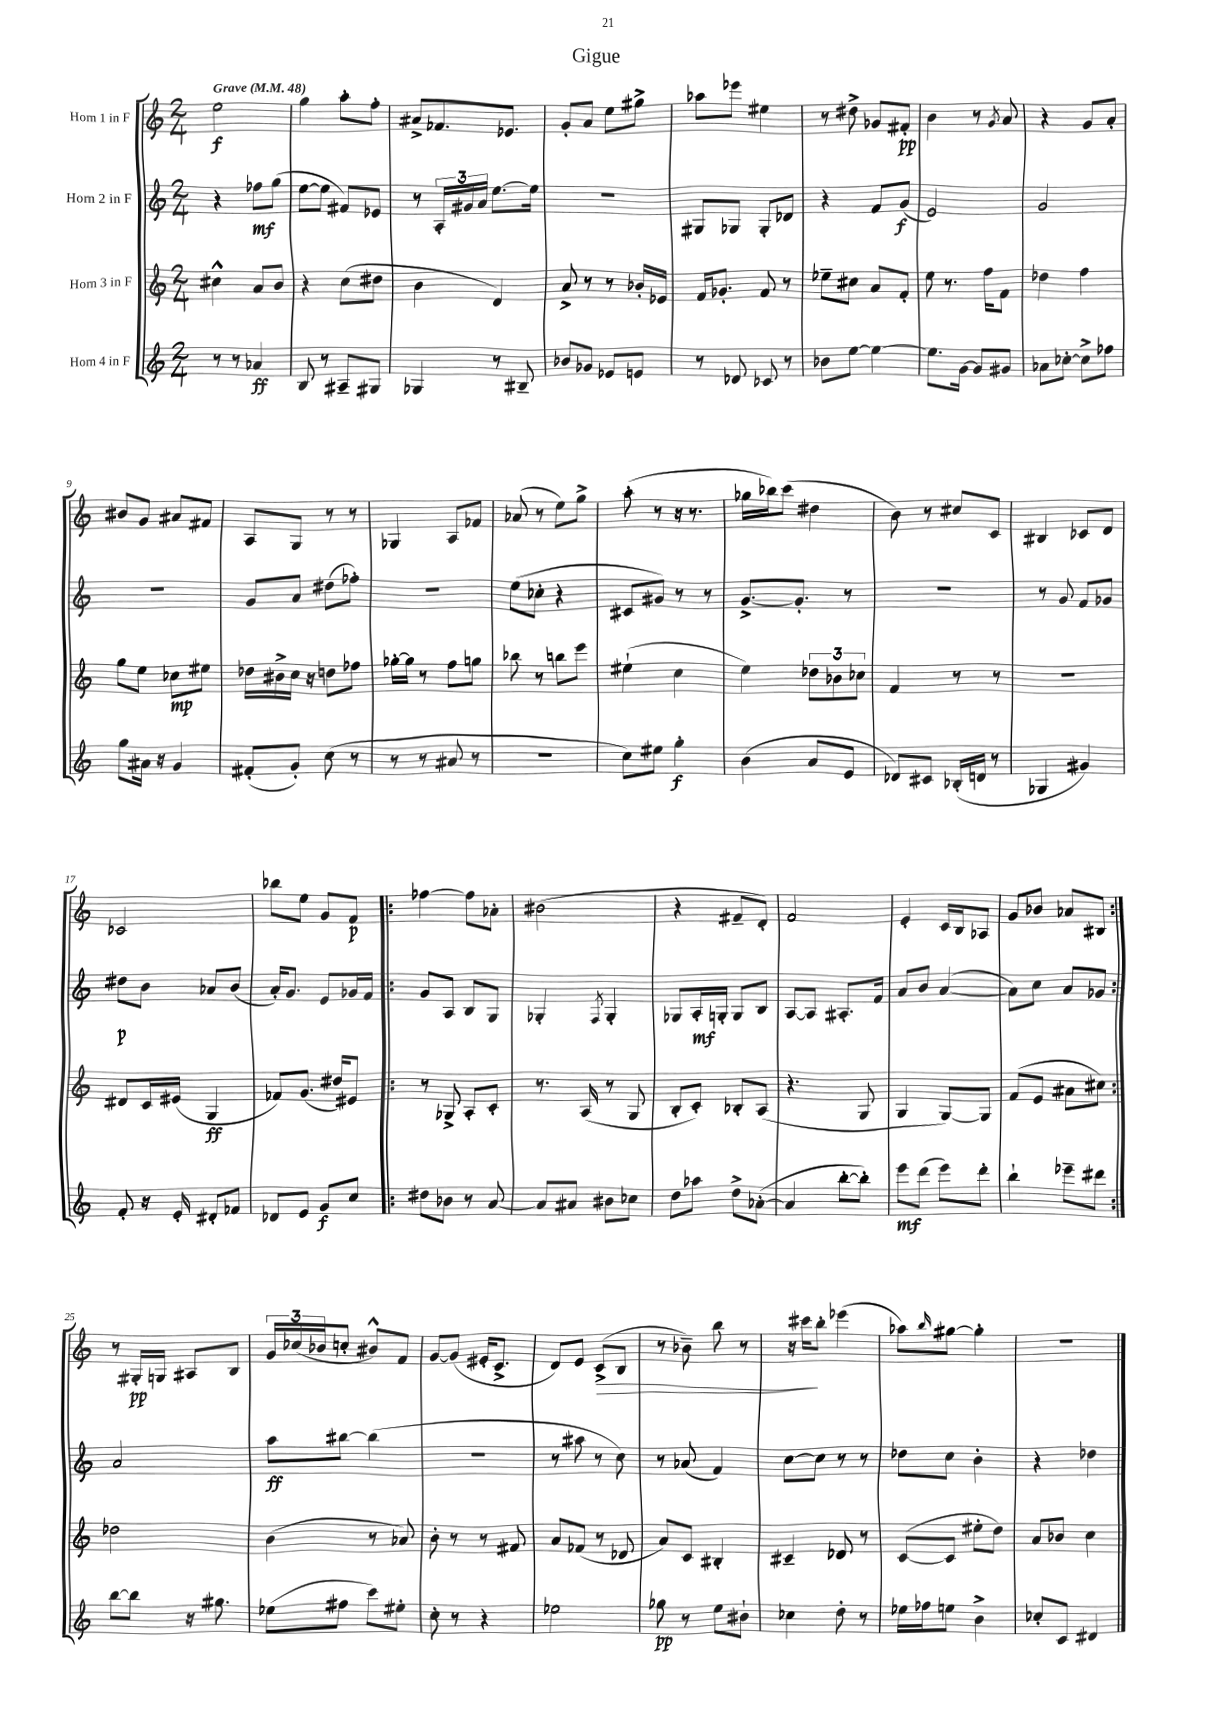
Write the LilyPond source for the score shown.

\header { title = "Gigue" }
<<
\new StaffGroup <<
\new Staff = "s0" \with { instrumentName = "Horn 1 in F" } {
    \clef treble \key c \major \numericTimeSignature \time 2/4 \tempo "Grave" 4 = 48
    e''2\f |
    g''4 a''8-. f''8-. |
    ais'8-> fes'8. ees'8. |
    g'8-. a'8 e''8 gis''8-> |
    aes''8 ees'''8 eis''4 |
    r8 dis''8-> ges'8 fis'8-.\pp |
    b'4 r8 \acciaccatura { g'8 } a'8 |
    r4 g'8 a'8-. |
    bis'8 g'8 ais'8 fis'8 |
    a8 g8 r8 r8 |
    ges4 a8 fes'8 |
    aes'8( r8 e''8) g''8-> |
    a''8-.( r8 r16 r8. |
    ges''16 bes''16) c'''8( dis''4 |
    b'8) r8 cis''8 c'8 |
    bis4 ces'8 d'8 |
    ces'2 |
    bes''8 e''8 g'8 f'8\p |
    \repeat volta 2 { fes''4~ fes''8 aes'8-. |
    bis'2( |
    r4 fis'8-- d'8-.) |
    f'2 |
    e'4-. c'16 b16 aes8 |
    g'8 bes'8 aes'8 bis8 | }
    r8 gis16-.\pp g16 ais8 b8 |
    \tuplet 3/2 { g'16 ces''16( bes'16 } c''8-. bis'8-^) f'8 |
    g'8~ g'8( eis'16-. c'8.-> |
    d'8) e'8 c'8->\>( b8 |
    r8 bes'8--) b''8 r8 |
    r16 cis'''16\! b''8-. ees'''4( |
    aes''8) \grace { b''16 } gis''8~ gis''4-. |
    r2 \bar "|." |
}
\new Staff = "s1" \with { instrumentName = "Horn 2 in F" } {
    \clef treble \key c \major \numericTimeSignature \time 2/4
    r4 fes''8\mf g''8( |
    e''8~ e''8 fis'8) ees'8 |
    r8 \tuplet 3/2 { a16-. gis'16 a'16 } e''8.~ e''16 |
    R2 |
    gis8 ges8 ges8-. des'8 |
    r4 f'8 g'8\f( |
    e'2) |
    g'2 |
    R2 |
    g'8 a'8 dis''8( fes''8-.) |
    R2 |
    e''8( ces''8-. r4 |
    cis'8 gis'8) r8 r8 |
    g'8.~-> g'8.-. r8 |
    R2 |
    r8 g'8 f'8 ges'8 |
    dis''8\p b'8 aes'8 b'8( |
    a'16-.) g'8. e'8 ges'16 f'16 |
    \repeat volta 2 { g'8 a8 b8 g8 |
    ges4-. \acciaccatura { f8 } ges4-. |
    ges8 a16-.\mf g16-. g8 b8 |
    a8~ a8 ais8.-. f'16 |
    a'8 b'8 a'4~( |
    a'8) c''8 a'8 ges'8 | }
    a'2 |
    a''8\ff bis''8~ bis''4( |
    R2 |
    r8 ais''8 r8 c''8) |
    r8 aes'8( f'4) |
    c''8~ c''8 r8 r8 |
    des''8 c''8 b'4-. |
    r4 des''4 \bar "|." |
}
\new Staff = "s2" \with { instrumentName = "Horn 3 in F" } {
    \clef treble \key c \major \numericTimeSignature \time 2/4
    cis''4-^ a'8 b'8 |
    r4 c''8( dis''8 |
    b'4 d'4) |
    a'8-> r8 r8 bes'16-. ees'16 |
    f'16 ges'8.-. f'8 r8 |
    ees''8-- cis''8 a'8 f'8-. |
    e''8 r8. f''16 f'8 |
    des''4 f''4 |
    g''8 e''8 ces''8\mp eis''8 |
    des''16 bis'16-> c''16 r16 d''8 fes''8 |
    ges''16~-. ges''16 r8 f''8 g''8 |
    bes''8 r8 b''8 e'''8 |
    eis''4-!( c''4 |
    e''4) \tuplet 3/2 { des''8 bes'8 ces''8 } |
    f'4 r8 r8 |
    R2 |
    dis'8 c'16 eis'16( g4\ff |
    fes'8) g'8.( dis''16) eis'8 |
    \repeat volta 2 { r8 ges8-> a8-. c'8-. |
    r8. a16( r8 g8 |
    b8-. c'8-.) bes8-. a8( |
    r4. g8 |
    g4 g8~) g8 |
    f'8( e'8 ais'8 cis''8) | }
    des''2 |
    b'4( r8 aes'8) |
    b'8-. r8 r8 fis'8 |
    a'8 fes'8( r8 des'8 |
    a'8) c'8 bis4-. |
    cis'4-- des'8 r8 |
    c'8~( c'8 eis''8-. d''8) |
    a'8 bes'8 c''4 \bar "|." |
}
\new Staff = "s3" \with { instrumentName = "Horn 4 in F" } {
    \clef treble \key c \major \numericTimeSignature \time 2/4
    r8 r8 aes'4\ff |
    b8 r8 ais8-- gis8 |
    ges4 r8 bis8-- |
    bes'8 ges'8 ees'8 e'8 |
    r8 des'8 ces'8 r8 |
    bes'8 e''8~ e''4~ |
    e''8. g'16~ g'8 gis'8 |
    aes'8 ces''8~-. ces''8-> fes''8 |
    g''8 ais'16 r16 g'4 |
    fis'8-.( g'8-.) c''8( r8 |
    r8 r8 ais'8 r8 |
    r2 |
    c''8) eis''8 g''4-.\f |
    b'4( a'8 e'8 |
    des'8) cis'8 bes16-.( d'16 r8 |
    ges4 gis'4) |
    f'8-. r16 e'16-. dis'8-. fes'8 |
    des'8 e'8 g'8\f c''8 |
    \repeat volta 2 { dis''8 bes'8 r8 a'8~ |
    a'8 ais'8 bis'8 ces''8 |
    d''8 aes''8 d''8-> aes'8~-.( |
    aes'4 b''8~-. b''8-.) |
    e'''8\mf d'''8( e'''8) d'''8-. |
    b''4-! ees'''8-- dis'''8 | }
    b''8~ b''8 r16 gis''8. |
    ees''8( fis''8 c'''8) eis''8-. |
    c''8-. r8 r4 |
    ees''2 |
    ges''8\pp r8 e''8 bis'8-! |
    ces''4 d''8-. r8 |
    ees''16 fes''16 e''8 b'4-> |
    ces''8-. c'8 dis'4 \bar "|." |
}
>>
>>
